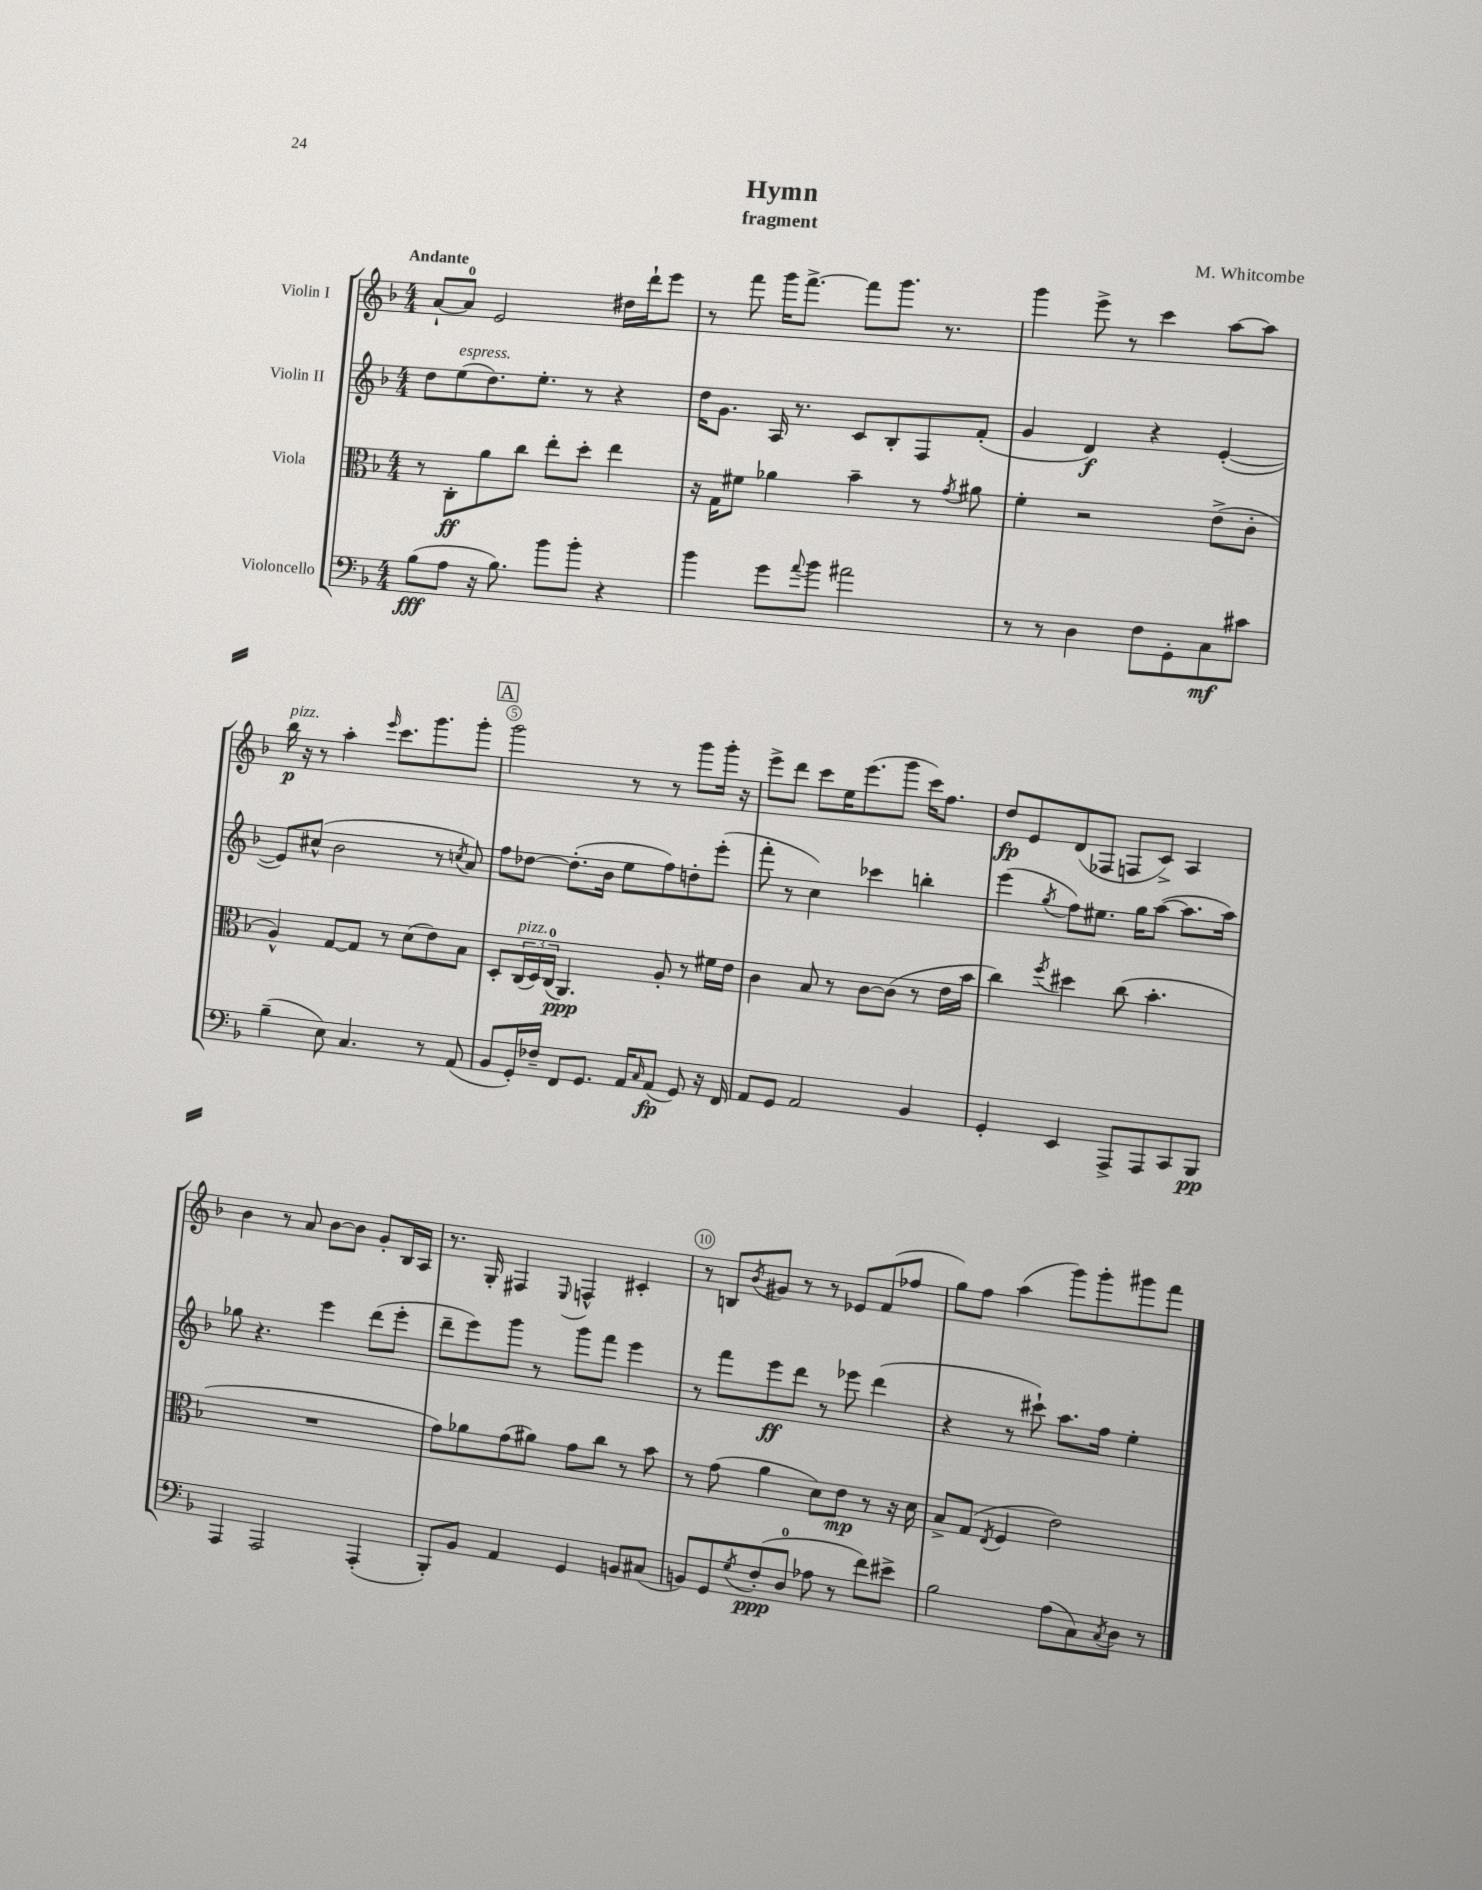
\header { title = "Hymn" composer = "M. Whitcombe" subtitle = "fragment" }
<<
\new StaffGroup <<
\new Staff = "s0" \with { instrumentName = "Violin I" } {
    \clef treble \key f \major \numericTimeSignature \time 4/4 \tempo "Andante"
    a'8~-! a'8-0 e'2 dis''16 d'''16-! e'''8 |
    r8 f'''8 g'''16 f'''8.~-> f'''8 g'''8. r8. |
    g'''4 e'''8-> r8 c'''4 a''8~ a''8 |
    bes''16\p^\markup { \italic "pizz." } r16 r8 a''4-. \grace { e'''16 } c'''8. g'''8. g'''8-. |
    \mark \markup { \box "A" } g'''2 r8 r8 g'''8 g'''16-. r16 |
    e'''8-> d'''8 c'''8 e''16 e'''8.( g'''8 c'''16) f''8. |
    d''8\fp e'8 d'8( fes8 f8 c'8->) a4 |
    bes'4 r8 a'8 bes'8~ bes'8 g'8-. bes16 a16 |
    r8. g16-. fis4 \appoggiatura { e8 } f4-^ cis'4-. |
    r8 b8 \acciaccatura { bes'8 } gis'8 r8 r8 ees'8 f'8( fes''8 |
    g''8) f''8 a''4( g'''8) g'''8-. gis'''8 f'''8 \bar "|." |
}
\new Staff = "s1" \with { instrumentName = "Violin II" } {
    \clef treble \key f \major \numericTimeSignature \time 4/4
    d''8 e''8^\markup { \italic "espress." }( d''8.) e''8.-. r8 r4 |
    d''16 g'8. a16 r8. c'8 bes8-. f8 f'8-.( |
    g'4 d'4\f) r4 e'4~-.( |
    e'8) cis''8-^( bes'2 r8 \acciaccatura { c''8 } a'8) |
    \mark \markup { \box "A" } f''8 des''8~ des''8.-.( bes'16 e''8 f''8) d''8-. e'''8-.( |
    f'''8-. r8 c''4) ces'''4 b''4-. |
    e'''4( \acciaccatura { g''8 } f''8) eis''8. g''16 a''8~( a''8. a''16) |
    ges''8 r4. e'''4 d'''8( e'''8-. |
    d'''8-- e'''8) g'''8 r8 g'''8 f'''8 e'''4 |
    r8 f'''8 e'''8\ff d'''8 r8 ees'''8 d'''4( |
    r4 r8 cis'''8-!) a''8. f''16 e''4-. \bar "|." |
}
\new Staff = "s2" \with { instrumentName = "Viola" } {
    \clef alto \key f \major \numericTimeSignature \time 4/4
    r8 c8-.\ff a'8 c''8 e''8-. d''8-. e''4 |
    r16 g16 fis'8 aes'4 bes'4-- r8 \acciaccatura { g'8 } ais'8 |
    f'4-. r2 e'8->( c'8-. |
    a4-^) g8~ g8 r8 d'8( e'8) bes8 |
    \mark \markup { \box "A" } d8-. \tuplet 3/2 { c16^\markup { \italic "pizz." }( d16) c16-0( } a,4.\ppp) a8-. r8 fis'16 e'16 |
    c'4 bes8 r8 c'8~ c'8( r8 e'16 bes'16 |
    c''4) \acciaccatura { f''8 } dis''4 c''8( bes'4.-. |
    R1 |
    g'8) aes'8 g'8( ais'8) g'8 c''8 r8 bes'8 |
    r8 g'8( a'4 d'8) e'8\mp r8 r16 d'16 |
    bes8-> g8( \acciaccatura { e8 } f4 e'2) \bar "|." |
}
\new Staff = "s3" \with { instrumentName = "Violoncello" } {
    \clef bass \key f \major \numericTimeSignature \time 4/4
    bes8\fff( a8 r16 bes8.) bes'8 bes'8-. r4 |
    bes'4 g'8 \appoggiatura { a'8 } bes'8 ais'2 |
    r8 r8 d4 f8 g,8-. c8\mf cis'8 |
    bes4--( e8) c4. r8 a,8( |
    \mark \markup { \box "A" } bes,8 g,16-.) fes16-- f,8 g,8. a,16 \grace { c16 } a,8\fp( g,8) r16 f,16 |
    a,8 g,8 a,2 bes,4 |
    g,4-. e,4 a,,8-> a,,8 c,8 bes,,8\pp |
    a,,4 a,,2 a,,4-.( |
    bes,,8-.) bes,8 a,4 g,4 b,8 cis8( |
    b,8) g,8 \acciaccatura { g8 } f8-.\ppp( d8-0 aes8 r8 f'8) eis'8-> |
    bes2 a8( c8) \acciaccatura { c8 } d8 r8 \bar "|." |
}
>>
>>
\layout { \context { \Score \override BarNumber.break-visibility = ##(#f #t #t) barNumberVisibility = #(every-nth-bar-number-visible 5) \override BarNumber.stencil = #(make-stencil-circler 0.1 0.3 ly:text-interface::print) } }
